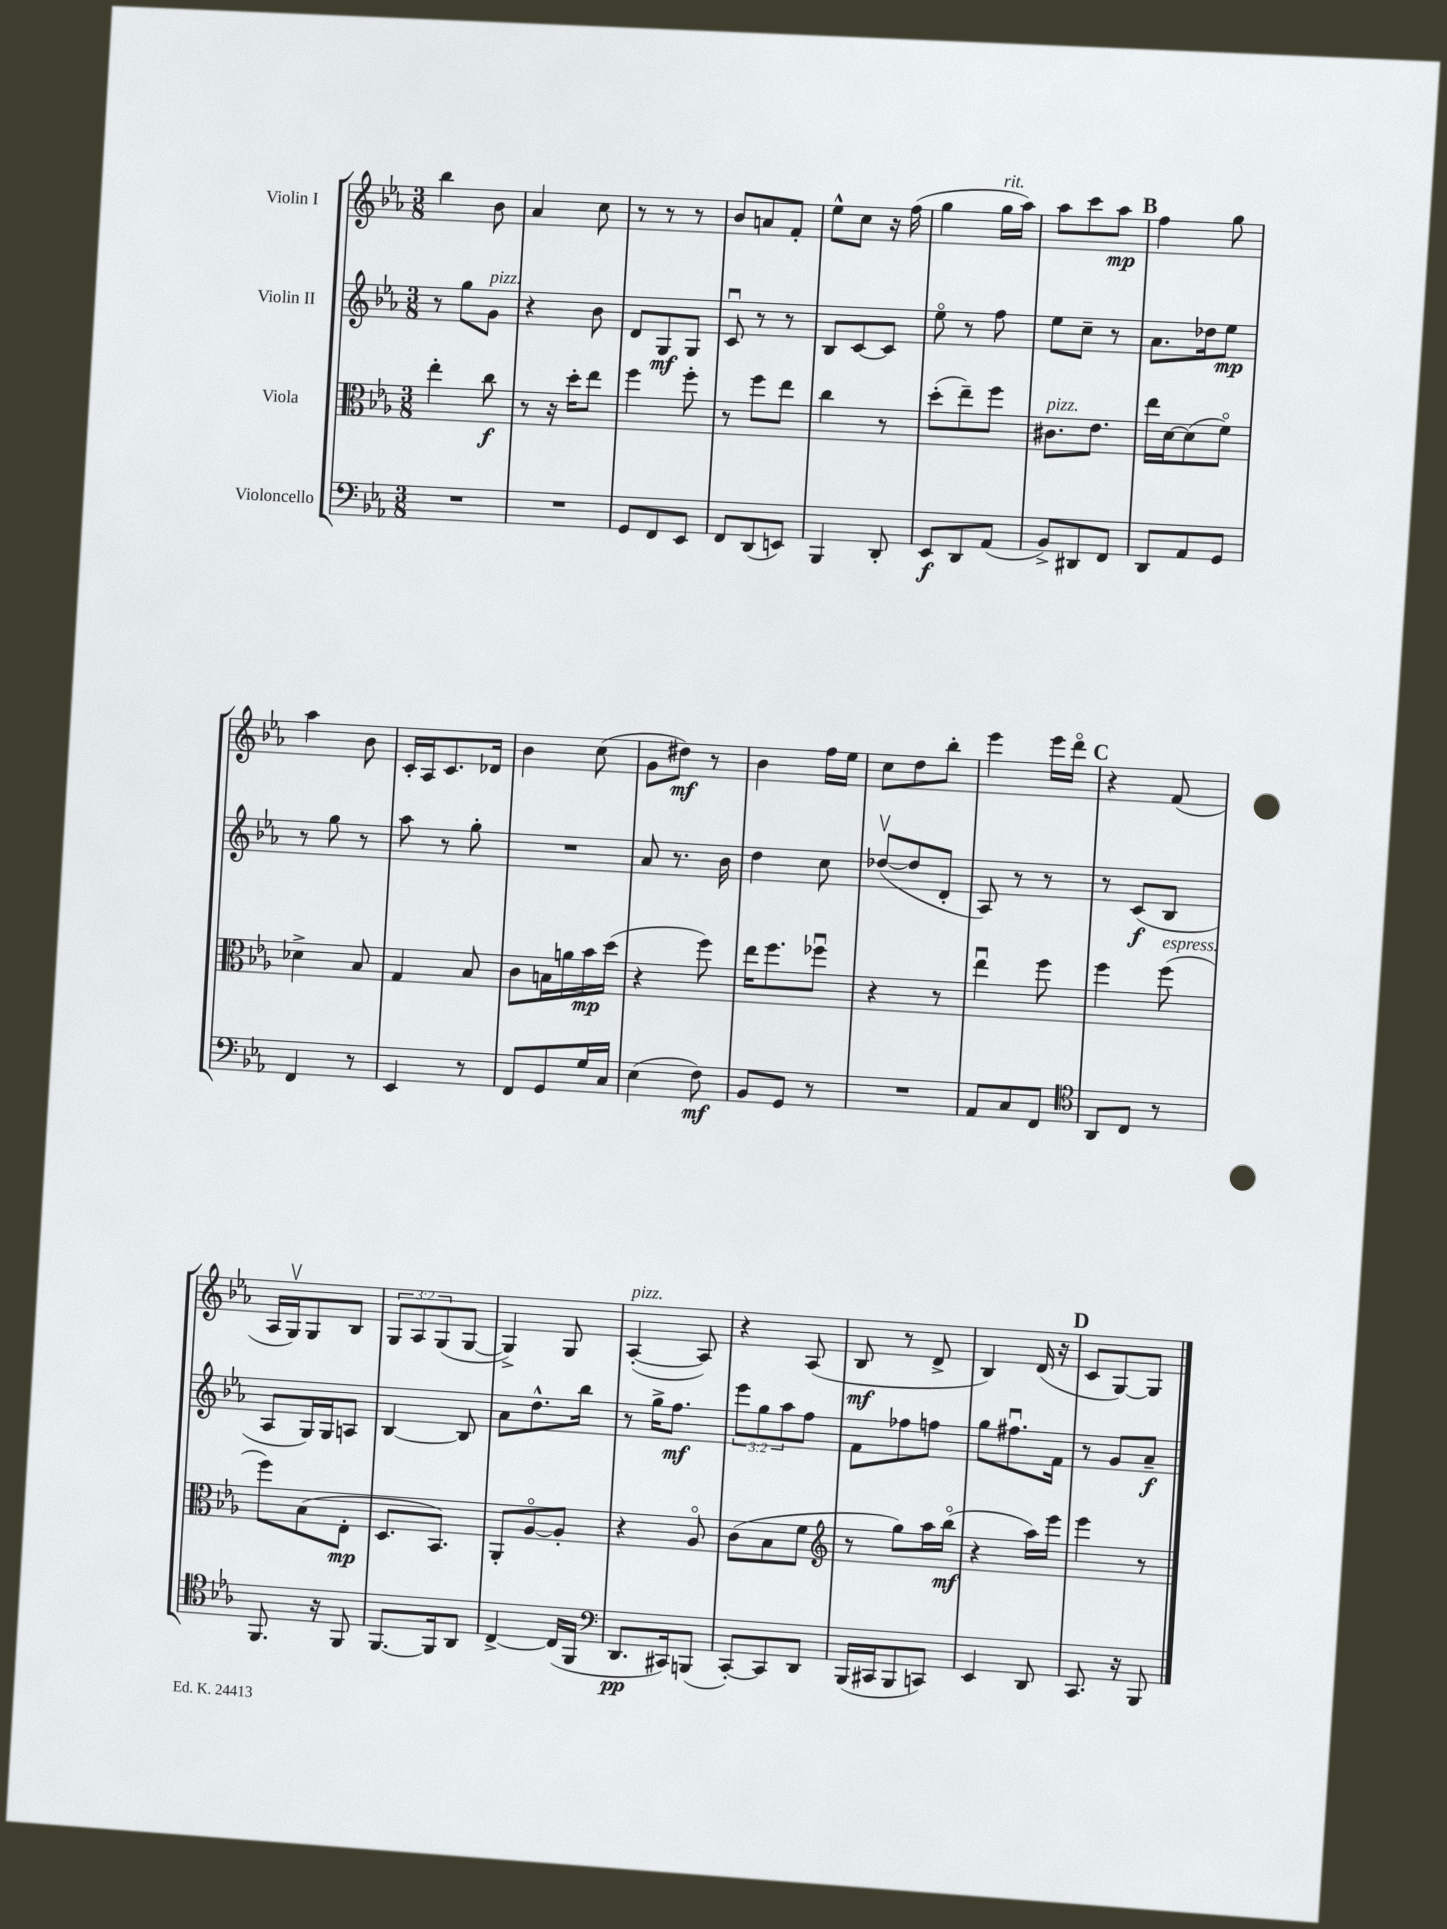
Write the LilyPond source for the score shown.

<<
\new StaffGroup <<
\new Staff = "s0" \with { instrumentName = "Violin I" } {
    \clef treble \key ees \major \numericTimeSignature \time 3/8 \override Staff.TupletNumber.text = #tuplet-number::calc-fraction-text
    bes''4 bes'8 |
    aes'4 c''8 |
    r8 r8 r8 |
    bes'8 a'8 f'8-. |
    ees''8-^ c''8 r16 f''16( |
    g''4 g''16^\markup { \italic "rit." } aes''16) |
    aes''8 c'''8 aes''8\mp |
    \mark \markup { \bold "B" } f''4 g''8 |
    aes''4 bes'8 |
    c'16-. aes16 c'8. des'16 |
    bes'4 c''8( |
    g'8 dis''8\mf) r8 |
    bes'4 f''16 ees''16 |
    c''8 d''8 bes''8-. |
    ees'''4 ees'''16 d'''16\flageolet |
    \mark \markup { \bold "C" } r4 f'8( |
    aes16 g16\upbow) g8 bes8 |
    \tuplet 3/2 { g8 aes8 g8( } g8~ |
    g4->) g8 |
    aes4~-.^\markup { \italic "pizz." }( aes8) |
    r4 aes8( |
    bes8\mf r8 d'8-> |
    bes4) d'16( r16 |
    \mark \markup { \bold "D" } c'8 g8~) g8 \bar "|." |
}
\new Staff = "s1" \with { instrumentName = "Violin II" } {
    \clef treble \key ees \major \numericTimeSignature \time 3/8 \override Staff.TupletNumber.text = #tuplet-number::calc-fraction-text
    r8 g''8 g'8^\markup { \italic "pizz." } |
    r4 bes'8 |
    d'8 g8\mf g8 |
    c'8\downbow r8 r8 |
    bes8 c'8~ c'8 |
    ees''8\flageolet r8 f''8 |
    ees''8 c''8-- r8 |
    \mark \markup { \bold "B" } aes'8. des''16 ees''8\mp |
    r8 g''8 r8 |
    aes''8 r8 g''8-. |
    R4. |
    aes'8 r8. bes'16 |
    d''4 c''8 |
    des''8~\upbow( des''8 d'8-. |
    aes8) r8 r8 |
    \mark \markup { \bold "C" } r8 c'8\f( bes8 |
    aes8 g16) g16 a8 |
    bes4~ bes8 |
    aes'8 d''8.-^ bes''16 |
    r8 g''16-> f''8.\mf |
    \tuplet 3/2 { ees'''8 g''8 aes''8 } f''8 |
    f'8 fes''8 f''8 |
    g''8 fis''8.\downbow f'16 |
    \mark \markup { \bold "D" } r8 g'8 aes'8--\f \bar "|." |
}
\new Staff = "s2" \with { instrumentName = "Viola" } {
    \clef alto \key ees \major \numericTimeSignature \time 3/8
    ees''4-. c''8\f |
    r8 r16 d''16-. ees''8 |
    f''4 f''8-. |
    r8 f''8 ees''8 |
    c''4 r8 |
    d''8-.( ees''8--) f''8 |
    cis'8.^\markup { \italic "pizz." } ees'8. |
    \mark \markup { \bold "B" } ees''16 d'16~ d'8( f'8\flageolet) |
    des'4-> bes8 |
    g4 bes8 |
    c'8 b16 a'16 bes'16\mp d''16( |
    r4 f''8) |
    ees''16 f''8. fes''8\downbow |
    r4 r8 |
    ees''4\downbow f''8 |
    \mark \markup { \bold "C" } f''4 f''8^\markup { \italic "espress." }( |
    f''8) bes8( ees8-.\mp |
    d8. bes,8.) |
    aes,8-. aes8~\flageolet aes8-. |
    r4 aes8\flageolet |
    c'8( bes8 f'8 |
    \clef treble r8 g''8) aes''16 bes''16\flageolet\mf( |
    r4 aes''16) ees'''16 |
    \mark \markup { \bold "D" } ees'''4 r8 \bar "|." |
}
\new Staff = "s3" \with { instrumentName = "Violoncello" } {
    \clef bass \key ees \major \numericTimeSignature \time 3/8
    R4. |
    R4. |
    g,8 f,8 ees,8 |
    f,8 d,8( e,8) |
    bes,,4 d,8-. |
    ees,8\f d,8 aes,8( |
    bes,8->) dis,8 f,8 |
    \mark \markup { \bold "B" } d,8 aes,8 g,8 |
    f,4 r8 |
    ees,4 r8 |
    f,8 g,8 g16 c16 |
    ees4( f8\mf) |
    bes,8 g,8 r8 |
    R4. |
    aes,8 c8 f,8 |
    \mark \markup { \bold "C" } \clef tenor aes,8 c8 r8 |
    f,8. r16 f,8 |
    f,8.~ f,16 aes,8 |
    c4~-> c16( f,16 |
    \clef bass d,8.\pp cis,16) b,,8( |
    c,8~-.) c,8 d,8 |
    bes,,16( cis,16 bes,,8 c,8) |
    ees,4 d,8 |
    \mark \markup { \bold "D" } c,8. r16 bes,,8 \bar "|." |
}
>>
>>
\layout { \context { \Score \remove "Bar_number_engraver" } }
